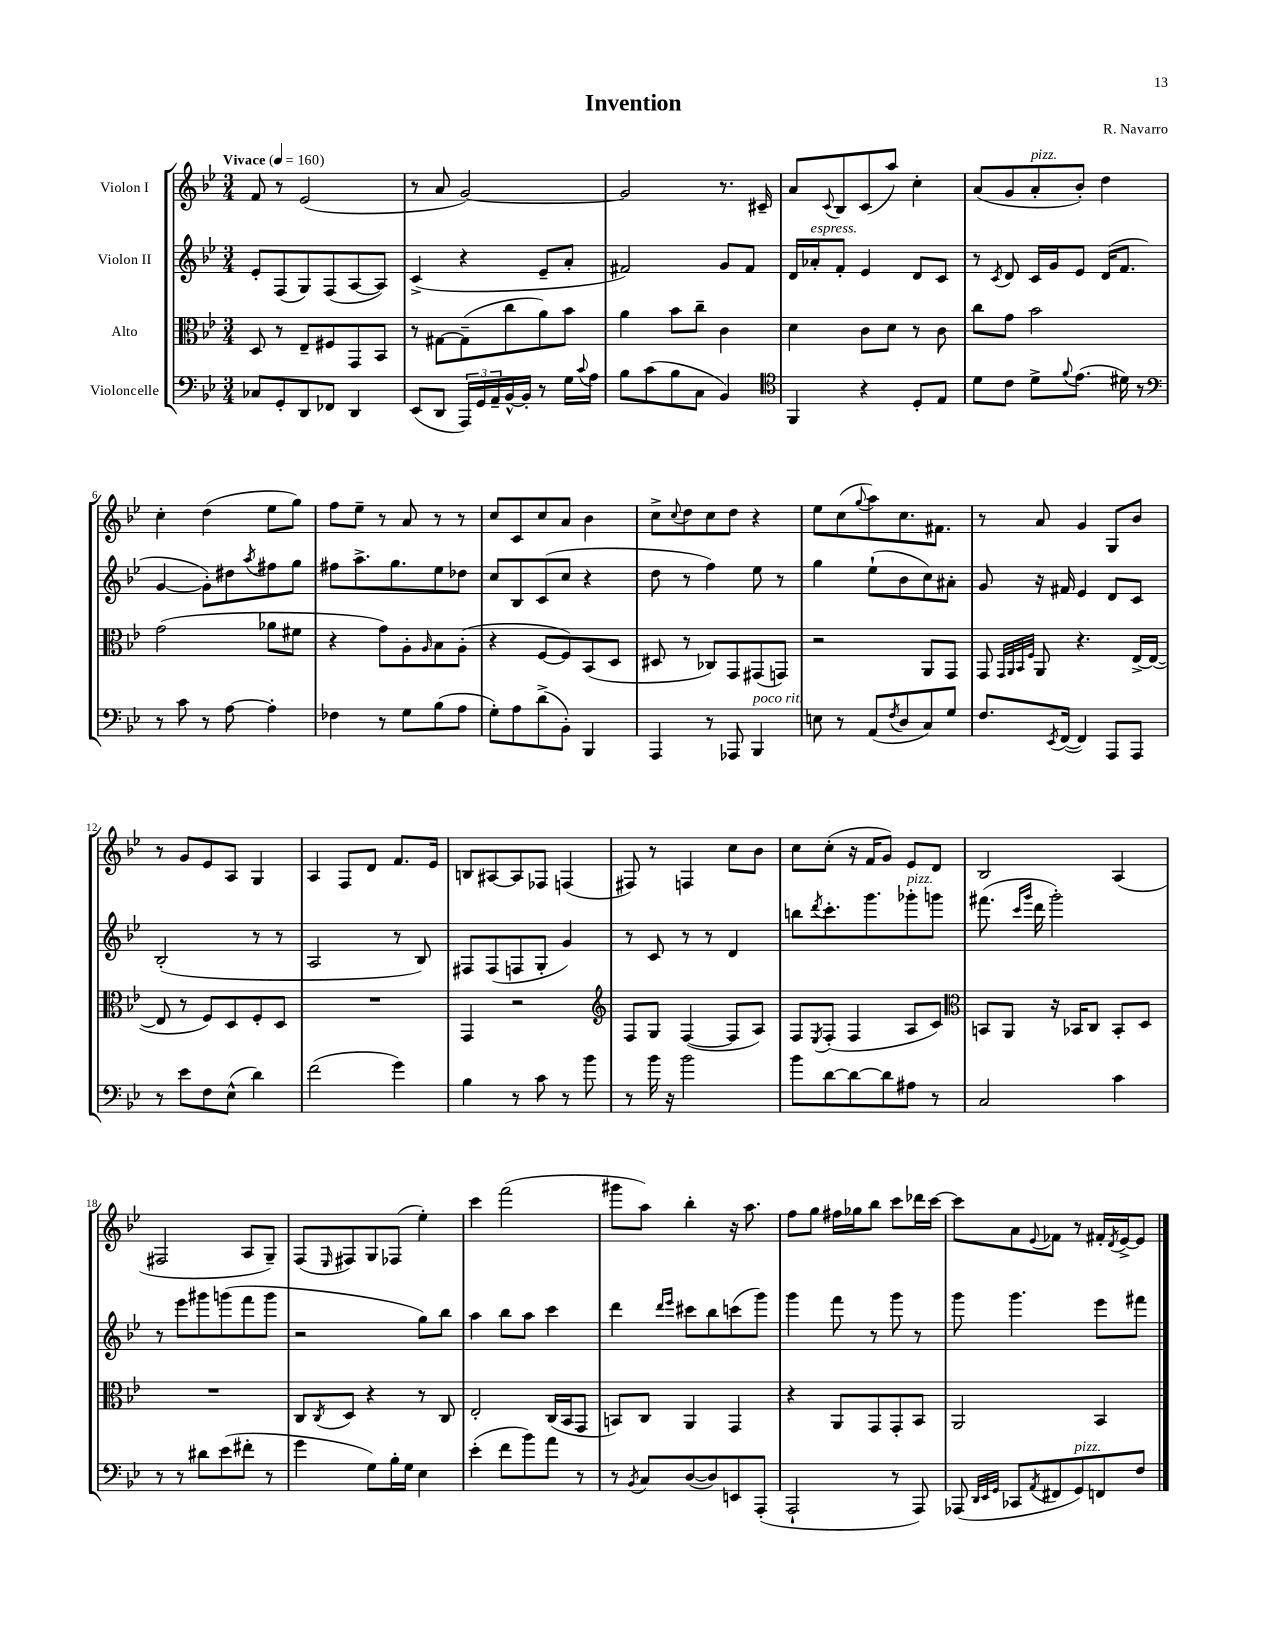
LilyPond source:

\header { title = "Invention" composer = "R. Navarro" }
<<
\new StaffGroup <<
\new Staff = "s0" \with { instrumentName = "Violon I" } {
    \clef treble \key bes \major \numericTimeSignature \time 3/4 \tempo "Vivace" 4 = 160
    f'8 r8 ees'2( |
    r8 a'8 g'2~) |
    g'2 r8. cis'16-- |
    a'8 \appoggiatura { c'8 } bes8 c'8( a''8) c''4-. |
    a'8( g'8 a'8-.^\markup { \italic "pizz." } bes'8-.) d''4 |
    c''4-. d''4( ees''8 g''8) |
    f''8 ees''8-- r8 a'8 r8 r8 |
    c''8 c'8 c''8 a'8 bes'4 |
    c''8-> \appoggiatura { c''8 } d''8 c''8 d''8 r4 |
    ees''8 c''8( \appoggiatura { g''8 } a''8) c''8. fis'8. |
    r8 a'8 g'4 g8 bes'8 |
    r8 g'8 ees'8 a8 g4 |
    a4 f8 d'8 f'8. ees'16 |
    b8 ais8~ ais8 fes8 f4( |
    fis8) r8 f4 c''8 bes'8 |
    c''8 c''8-.( r16 f'16 g'8) ees'8 d'8 |
    bes2 a4( |
    fis2 a8 g8--) |
    f8( \grace { ees16 } fis8) g8 fes8( ees''4-.) |
    c'''4 f'''2( |
    gis'''8 a''8) bes''4-. r16 a''8. |
    f''8 g''8 fis''16 ges''16 bes''8 c'''8 des'''16 c'''16~ |
    c'''8 a'8 \appoggiatura { ees'8 } fes'8 r8 fis'16-. \acciaccatura { d'8 } ees'16~-> ees'8 \bar "|." |
}
\new Staff = "s1" \with { instrumentName = "Violon II" } {
    \clef treble \key bes \major \numericTimeSignature \time 3/4
    ees'8-. f8( g8) f8( a8~ a8) |
    c'4->( r4 ees'8-- a'8-. |
    fis'2) g'8 fis'8 |
    d'16 aes'16-.^\markup { \italic "espress." } f'8-. ees'4 d'8 c'8 |
    r8 \acciaccatura { c'8 } d'8 c'16 g'16 ees'8 d'16( f'8. |
    g'4~ g'8-.) dis''8 \acciaccatura { a''8 } fis''8 g''8 |
    fis''8 a''8.-> g''8. ees''8 des''8 |
    c''8 bes8 c'8( c''8 r4 |
    d''8 r8 f''4) ees''8 r8 |
    g''4 ees''8-!( bes'8 c''8) ais'8-. |
    g'8 r16 fis'16 ees'4 d'8 c'8 |
    bes2-.( r8 r8 |
    a2 r8 bes8) |
    fis8 fis8( f8 g8-. g'4) |
    r8 c'8 r8 r8 d'4 |
    b''8 \acciaccatura { d'''8 } c'''8.-. g'''8. ges'''8-.^\markup { \italic "pizz." } g'''8 |
    fis'''8.( \grace { c'''16 g'''16 } d'''16 g'''2-.) |
    r8 ees'''8 gis'''8 g'''8( f'''8 g'''8 |
    r2 g''8) bes''8 |
    a''4 bes''8 a''8 c'''4 |
    d'''4 \grace { d'''16 ees'''16 } cis'''8 bes''8 c'''8( g'''8) |
    g'''4 f'''8 r8 g'''8 r8 |
    g'''8 g'''4. ees'''8 fis'''8 \bar "|." |
}
\new Staff = "s2" \with { instrumentName = "Alto" } {
    \clef alto \key bes \major \numericTimeSignature \time 3/4
    d8 r8 ees8-- fis8 g,8 bes,8 |
    r8 gis8~ gis8--( c''8 a'8) bes'8 |
    a'4 bes'8 c''8-- c'4 |
    d'4 c'8 d'8 r8 c'8 |
    c''8 g'8 bes'2 |
    g'2( aes'8 fis'8 |
    r4 g'8) a8-. \grace { a16 } bes8 a8-.( |
    r4 f8~ f8) bes,8( d8 |
    dis8 r8 ces8) g,8 gis,8( g,8) |
    r2 a,8 g,8 |
    g,8 \grace { g,32 a,32 bes,32 f32 } a,8 r4. ees16~-> ees16~( |
    ees8 r8 f8) d8 f8-. d8 |
    R2. |
    g,4 r2 |
    \clef treble f8 g8 f4~( f8 a8) |
    f8 \acciaccatura { ees8 } f8-.( f4 a8 c'8) |
    \clef alto b,8 a,8 r16 bes,16 c8 bes,8-. d8 |
    R2. |
    c8 \acciaccatura { c8 } d8 r4 r8 c8 |
    ees2-. c16( bes,16 g,8 |
    b,8) c8 a,4 g,4 |
    r4 a,8 g,8 g,8-. bes,8 |
    a,2 bes,4 \bar "|." |
}
\new Staff = "s3" \with { instrumentName = "Violoncelle" } {
    \clef bass \key bes \major \numericTimeSignature \time 3/4
    ces8 g,8-. d,8 fes,8 d,4 |
    ees,8( d,8 \tuplet 3/2 { a,,16) g,16 a,16-- } bes,16~-^ bes,16-. r8 g16 \appoggiatura { c'8 } a16 |
    bes8 c'8( bes8 c8 bes,4) |
    \clef tenor f,4 r4 d8-. ees8 |
    d'8 c'8 d'8-> \appoggiatura { f'8 } ees'8.( dis'16) r8 |
    \clef bass r8 c'8 r8 a8~ a4-. |
    fes4 r8 g8 bes8( a8 |
    g8-.) a8 d'8->( bes,8-.) bes,,4 |
    a,,4 r8 aes,,8 bes,,4^\markup { \italic "poco rit." } |
    e8 r8 a,8( \acciaccatura { f8 } d8 c8) g8 |
    f8. \acciaccatura { ees,8 } f,16~( f,4) a,,8 a,,8 |
    r8 ees'8 f8 ees8-^( d'4) |
    f'2( g'4) |
    bes4 r8 c'8 r8 bes'8 |
    r8 bes'16 r16 bes'2 |
    bes'8 d'8~ d'8~ d'8 ais8 r8 |
    c2 c'4 |
    r8 r8 dis'8 ees'8( fis'8-. r8 |
    g'4 g8) bes16-. g16 ees4 |
    ees'4-.( f'8 bes'8) a'8 r8 |
    r8 \acciaccatura { bes,8 } c8 d8~( d8) e,8 a,,8-.( |
    a,,2-! r8 a,,8) |
    aes,,8( \grace { d,32 ees,32 g,32 } ces,8 \acciaccatura { a,8 } fis,8 g,8^\markup { \italic "pizz." }) f,8 f8 \bar "|." |
}
>>
>>
